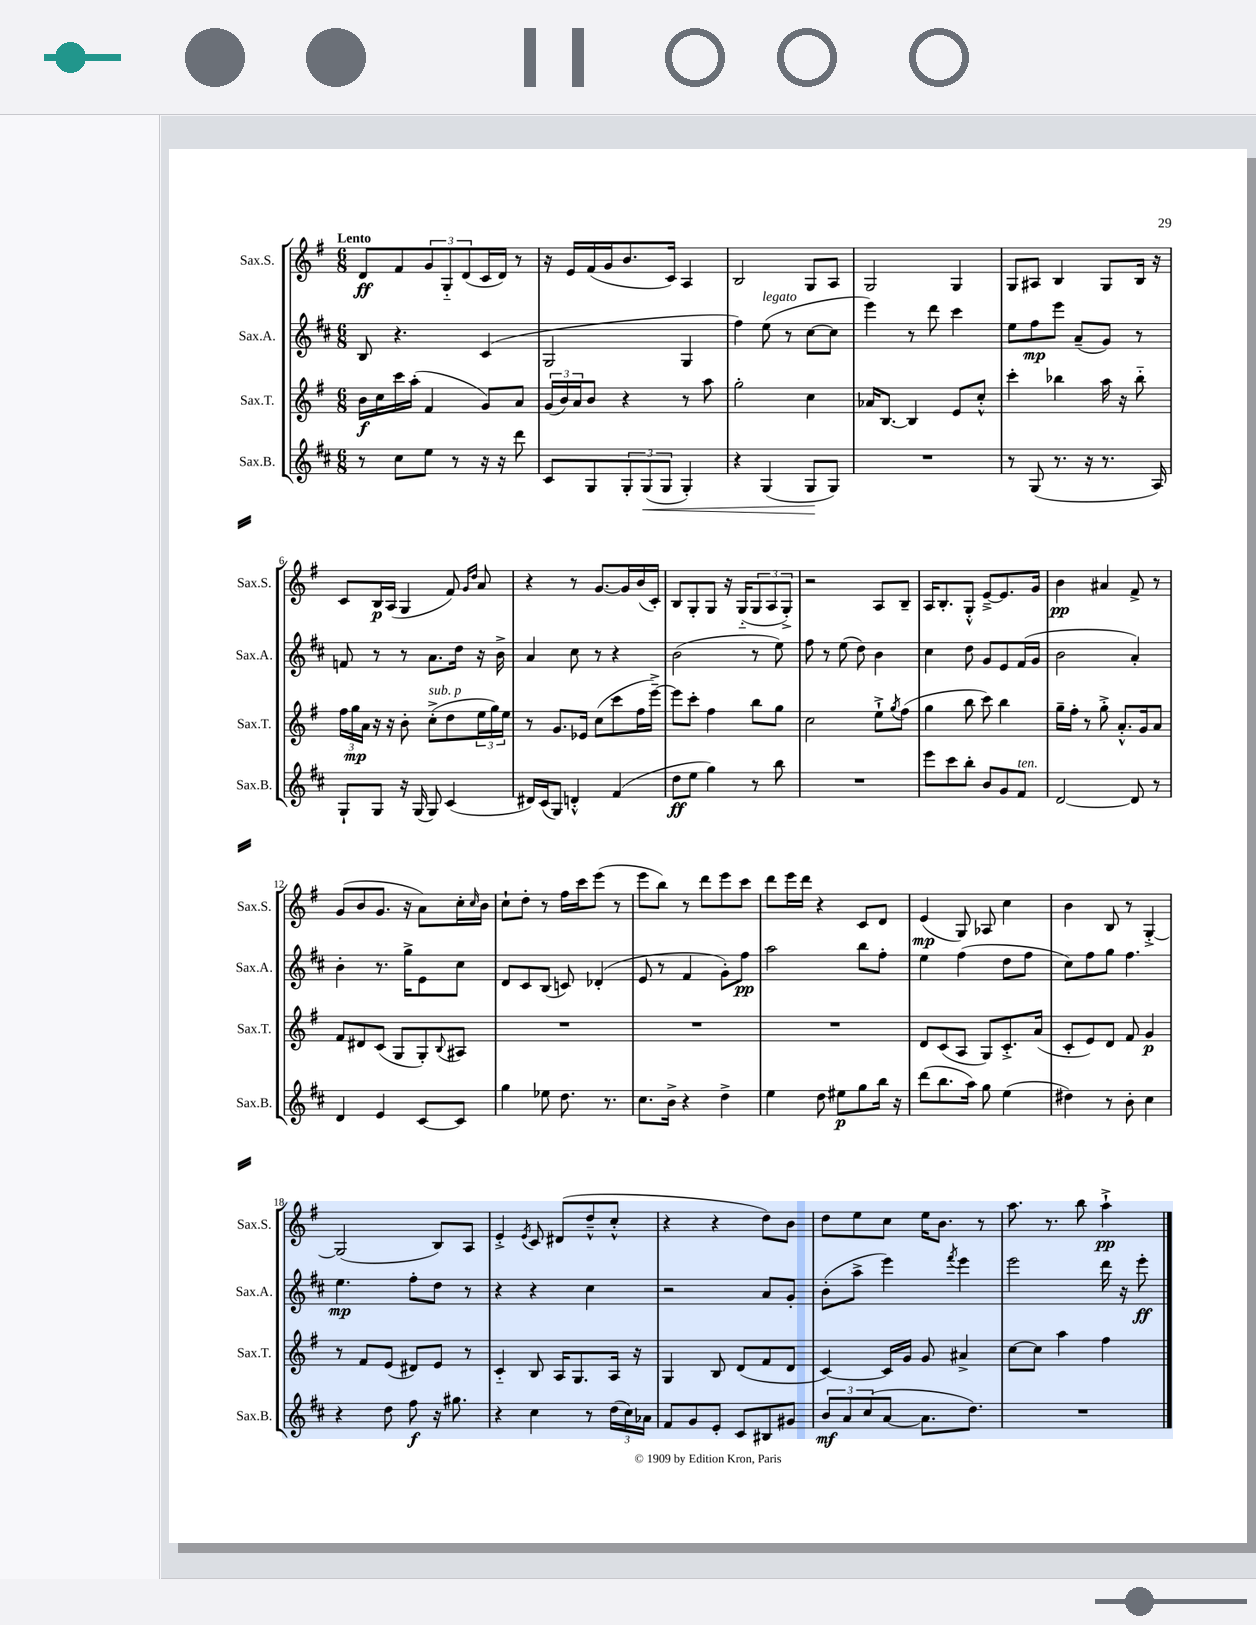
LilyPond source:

<<
\new StaffGroup <<
\new Staff = "s0" \with { instrumentName = "Sax.S." shortInstrumentName = "Sax.S." } {
    \clef treble \key g \major \numericTimeSignature \time 6/8 \tempo "Lento"
    d'8\ff fis'8 \tuplet 3/2 { g'8 g8-_ d'8( } c'16 d'16) r8 |
    r16 e'16 fis'16( g'16 b'8. c'16) a4 |
    b2 g8 a8 |
    g2 g4 |
    g8 ais8 b4 g8 b16 r16 |
    c'8 b16\p a16( g4 fis'8) \grace { g'16 d''16 } a'8 |
    r4 r8 g'8.~ g'16 b'16( c'16-.) |
    b8 g8-. g8 r16 g16-_( \tuplet 3/2 { g8 a8 g8-.->) } |
    r2 a8 b8-- |
    a16 b8.-. g8-.-^ e'8~---> e'8. g'16 |
    b'4\pp ais'4 fis'8-> r8 |
    g'8( b'8 g'8. r16 a'8) c''16-. \grace { c''16 } b'16 |
    c''8-! d''8-. r8 fis''16 c'''16 e'''8( r8 |
    e'''8 b''8) r8 d'''8 e'''8 c'''8 |
    d'''8 e'''16 d'''16 r4 c'8 d'8 |
    e'4\mp( g8) aes8 c''4 |
    b'4 b8 r8 g4~-.-> |
    g2( b8) a8 |
    e'4-.-> \acciaccatura { e'8 } c'8 dis'8( d''8---^ c''8-.-^ |
    r4 r4 d''8) b'8 |
    d''8 e''8 c''8 e''16 b'8. r8 |
    a''8. r8. b''8 a''4-!->\pp \bar "|." |
}
\new Staff = "s1" \with { instrumentName = "Sax.A." shortInstrumentName = "Sax.A." } {
    \clef treble \key d \major \numericTimeSignature \time 6/8
    b8 r4. cis'4( |
    g2 g4 |
    fis''4) e''8^\markup { \italic "legato" }( r8 cis''8~ cis''8 |
    e'''4) r8 d'''8 cis'''4 |
    e''8 fis''8\mp e'''8 a'8--( g'8) r8 |
    f'8 r8 r8 a'8. d''16 r16 b'16-> |
    a'4 cis''8 r8 r4 |
    b'2( r8 e''8) |
    fis''8 r8 e''8( d''8) b'4 |
    cis''4 d''8 g'8 e'8 fis'16( g'16 |
    b'2 a'4-.) |
    b'4-. r8. g''16-> e'8 cis''8 |
    d'8 cis'8 b8( c'8) des'4-.( |
    e'8 r8 fis'4 g'8-.) fis''8\pp |
    a''2 b''8 fis''8-. |
    e''4 fis''4( d''8 fis''8 |
    cis''8) fis''8 g''8 fis''4. |
    e''4.\mp fis''8-. d''8 r8 |
    r4 r4 cis''4 |
    r2 a'8 g'8-. |
    b'8-.( a''8-> e'''4) \acciaccatura { fis'''8 } e'''4 |
    e'''2 d'''16 r16 e'''8-.\ff \bar "|." |
}
\new Staff = "s2" \with { instrumentName = "Sax.T." shortInstrumentName = "Sax.T." } {
    \clef treble \key g \major \numericTimeSignature \time 6/8
    b'16\f c''16 c'''16 a''16-.( fis'4 g'8) a'8 |
    \tuplet 3/2 { g'16( b'16) a'16 } b'8 r4 r8 a''8 |
    g''2-. c''4 |
    aes'16 b8.~ b4 e'8 c''8-.-^ |
    c'''4-. bes''4 a''16 r16 bes''8-_ |
    \tuplet 3/2 { fis''16 g''16\mp a'16 } r16 r16 b'8-. c''8-.->^\markup { \italic "sub. p" }( d''8 \tuplet 3/2 { e''16 g''16) e''16 } |
    r8 g'8. ees'16 c''8( c'''8 fis''16 e'''16~--->) |
    e'''8 c'''8-. fis''4 b''8 g''8 |
    c''2 e''8-!-> \acciaccatura { g''8 } fis''8( |
    g''4 b''8 c'''8) b''4 |
    g''16-- fis''16-. r8 g''8-.-> a'8.-.-^ g'16 a'8 |
    fis'8 dis'8 c'8( g8 g8-.) \appoggiatura { b8 } ais8 |
    R2. |
    R2. |
    R2. |
    d'8 c'8( a8 g8) c'8.-.-> a'16( |
    c'8-. e'8) d'8 fis'8 g'4\p |
    r8 fis'8 e'8( dis'8) e'8 r8 |
    c'4-_ b8 a16 g8. a16 r16 |
    g4 b8 d'8( fis'8 d'8 |
    c'4~) c'16 g'16 g'8 ais'4-> |
    c''8~ c''8 a''4 fis''4 \bar "|." |
}
\new Staff = "s3" \with { instrumentName = "Sax.B." shortInstrumentName = "Sax.B." } {
    \clef treble \key d \major \numericTimeSignature \time 6/8
    r8 cis''8 e''8 r8 r16 r16 d'''8 |
    cis'8 g8 \tuplet 3/2 { g8-. g8\<( g8 } g4-.) |
    r4 g4( g8\! g8) |
    R2. |
    r8 g8( r8. r16 r8. a16) |
    g8-! g8 r16 g16( g8) cis'4( |
    dis'16) cis'16( g8) d'4-.-^ fis'4( |
    d''8\ff e''8 g''4) r8 b''8 |
    R2. |
    e'''8 cis'''8 b''8-. b'8 g'8 fis'8^\markup { \italic "ten." } |
    d'2~ d'8 r8 |
    d'4 e'4 cis'8~ cis'8 |
    g''4 ees''8 d''8. r8. |
    cis''8. b'16-> r4 d''4-> |
    e''4 d''8 eis''8\p g''8 b''16 r16 |
    d'''8( b''8. a''16) g''8 e''4( |
    dis''4) r8 b'8-. cis''4 |
    r4 d''8 fis''8\f r16 gis''8. |
    r4 cis''4 r8 \tuplet 3/2 { d''16( cis''16) aes'16 } |
    fis'8 g'8 e'8-. cis'8 bis8 gis'8 |
    \tuplet 3/2 { b'8\mf a'8 cis''8( } a'8~ a'8. d''8.) |
    R2. \bar "|." |
}
>>
>>
